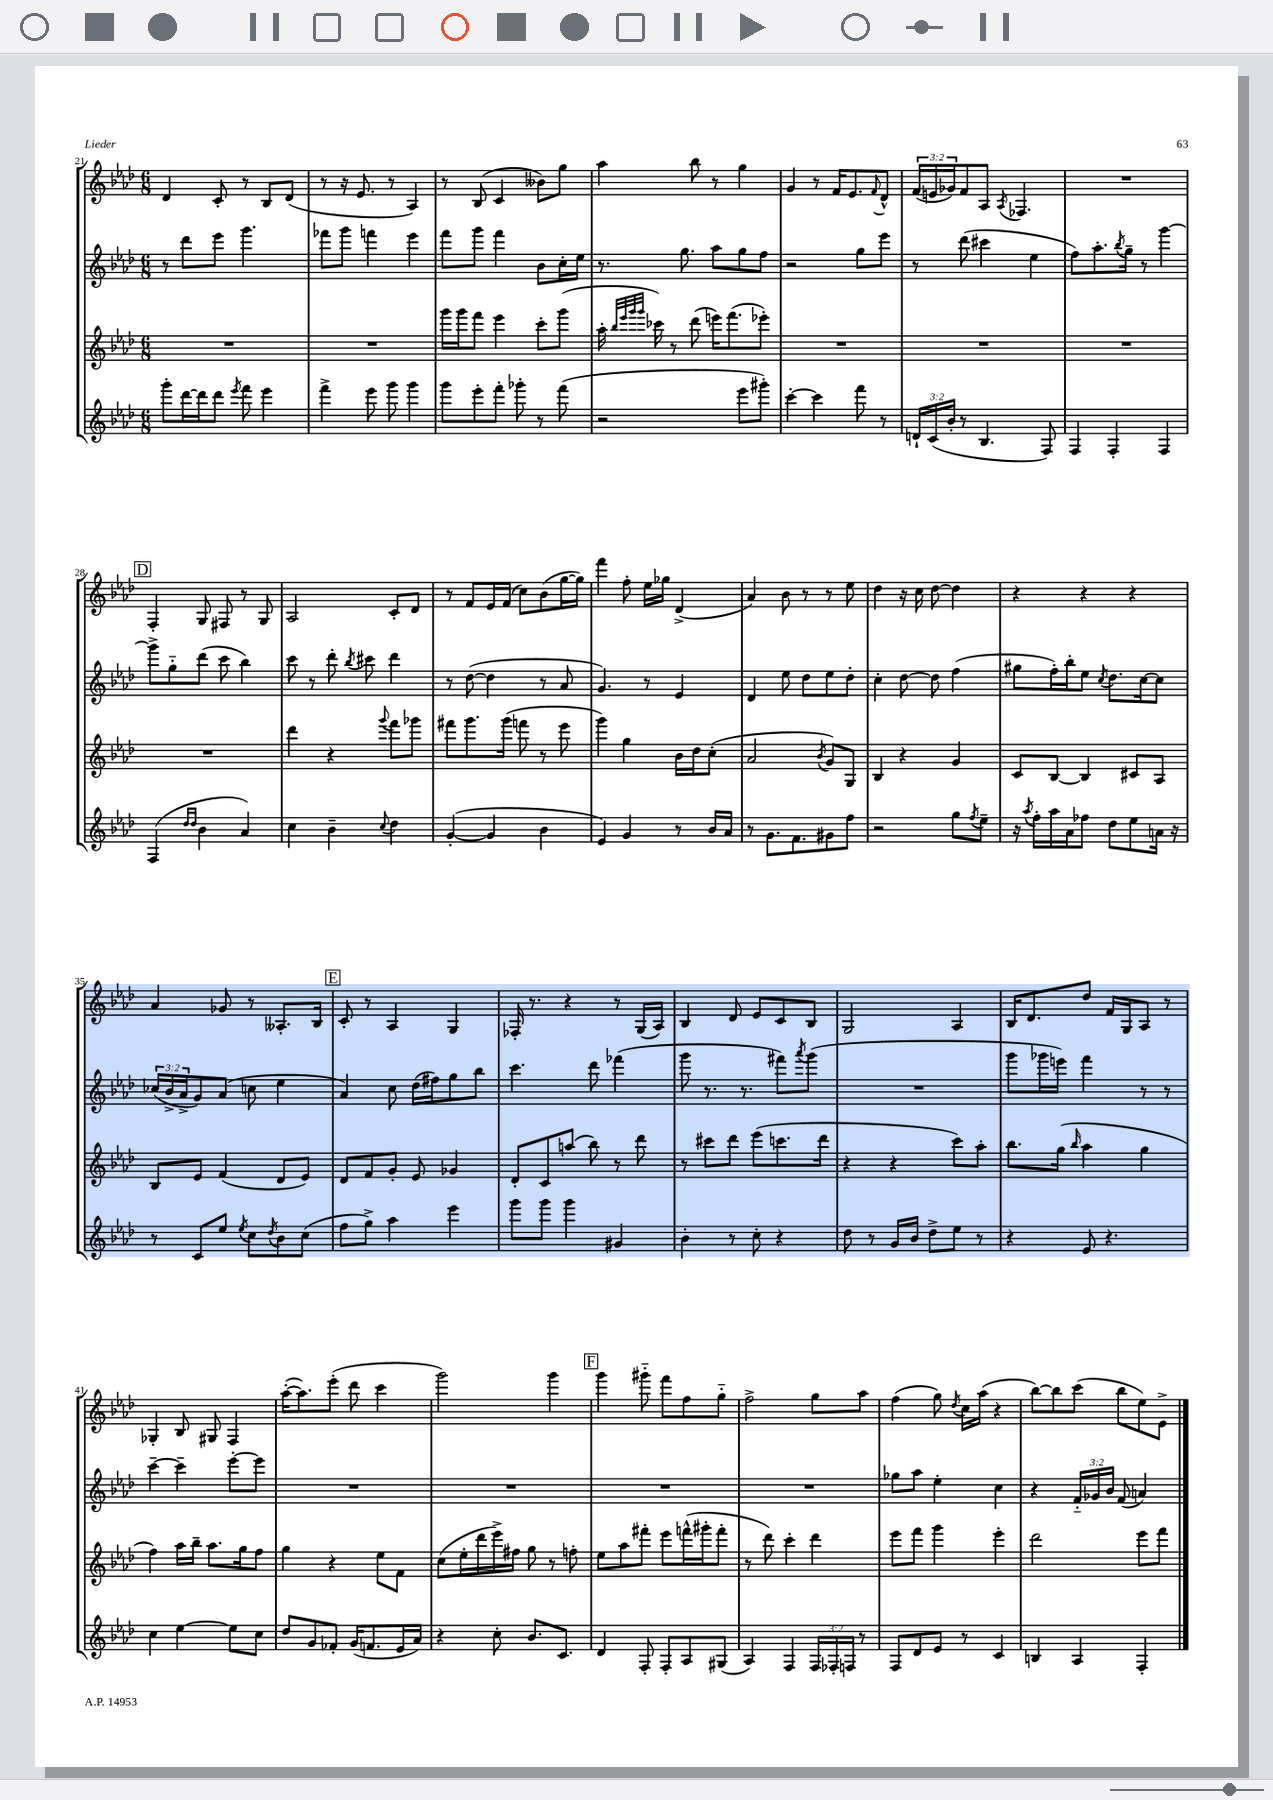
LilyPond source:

<<
\new StaffGroup <<
\new Staff = "s0" {
    \clef treble \key aes \major \numericTimeSignature \time 6/8 \override Staff.TupletNumber.text = #tuplet-number::calc-fraction-text
    des'4 c'8-. r8 bes8 des'8( |
    r8 r16 ees'8. r8 aes4) |
    r8 bes8( c'4 beses'8) g''8 |
    aes''4 bes''8 r8 g''4 |
    g'4 r8 f'16 ees'8. \appoggiatura { f'8 } des'8-^ |
    \tuplet 3/2 { f'16( e'16 ges'16) } f'8 aes8 \acciaccatura { aes8 } fes4. |
    R2. |
    \mark \markup { \box "D" } f4-. g8 fis8 r8 g8 |
    aes2 c'8-. des'8 |
    r8 f'8 ees'16 f'16( c''8) bes'8( g''16~ g''16) |
    f'''4 f''8-. ees''16 ges''16 des'4->( |
    aes'4) bes'8 r8 r8 ees''8 |
    des''4 r16 c''16 des''8~ des''4 |
    r4 r4 r4 |
    aes'4 ges'8 r8 aeses8.-. bes16 |
    \mark \markup { \box "E" } c'8-. r8 aes4 g4 |
    fes16-. r8. r4 r8 g16( aes16) |
    bes4 des'8 ees'8 c'8 bes8 |
    g2 aes4 |
    bes16 des'8. des''8 f'16 g16 aes8 r8 |
    ges4-. bes8 gis8 f4 |
    aes''16~-.( aes''8.) ees'''8-.( des'''8 c'''4 |
    g'''2) g'''4 |
    \mark \markup { \box "F" } g'''4 gis'''8-_ f'''8 f''8 g''8-_ |
    f''2-> g''8 aes''8 |
    f''4( g''8) \acciaccatura { des''8 } c''16 aes''16( r4 |
    bes''8~) bes''8 c'''8( bes''8 ees''8) ees'8-> \bar "|." |
}
\new Staff = "s1" {
    \clef treble \key aes \major \numericTimeSignature \time 6/8 \override Staff.TupletNumber.text = #tuplet-number::calc-fraction-text
    r8 des'''8 ees'''8 g'''4. |
    fes'''8 g'''8 f'''4 ees'''4 |
    f'''8 g'''8 f'''4 bes'8 c''16-. ees''16 |
    r8. g''8. aes''8 g''8 f''8 |
    r2 g''8 ees'''8 |
    r8 des'''8( cis'''4 ees''4 |
    f''8) aes''8.-. \acciaccatura { bes''8 } g''16-- r8 g'''4~ |
    \mark \markup { \box "D" } g'''8-> g''8-_ des'''8( c'''8 bes''4) |
    c'''8 r8 des'''8-. \acciaccatura { bes''8 } cis'''8 des'''4 |
    r8 des''8~( des''4 r8 aes'8 |
    g'4.) r8 ees'4 |
    des'4 ees''8 des''8 ees''8 des''8-. |
    c''4-. des''8~ des''8 f''4( |
    gis''8 f''16-.) bes''16-. ees''8 \acciaccatura { c''8 } des''8. c''16~ c''8 |
    \tuplet 3/2 { ces''16( bes'16-> aes'16-> } g'8) aes'8( c''8 ees''4 |
    \mark \markup { \box "E" } aes'4) c''8 des''16( fis''16) g''8 bes''8 |
    c'''4. des'''8 fes'''4( |
    g'''8 r8. r8. fis'''8) \acciaccatura { aes'''8 } g'''8( |
    R2. |
    g'''8 ges'''16 e'''16) f'''4 r8 r8 |
    c'''4~-- c'''4-- ees'''8~-. ees'''8 |
    R2. |
    R2. |
    \mark \markup { \box "F" } R2. |
    R2. |
    ges''8 aes''8 ees''4-. c''4 |
    r4 \tuplet 3/2 { f'16-_ ges'16 bes'16 } f'8( a'4) \bar "|." |
}
\new Staff = "s2" {
    \clef treble \key aes \major \numericTimeSignature \time 6/8
    R2. |
    R2. |
    g'''16 g'''16 f'''8 ees'''4 c'''8-. g'''8( |
    aes''16-. \grace { bes''32 ees'''32 g'''32 g'''32 } ces'''16) r8 des'''8( e'''16) f'''8.( ees'''8-.) |
    R2. |
    R2. |
    R2. |
    \mark \markup { \box "D" } R2. |
    des'''4 r4 \appoggiatura { g'''8 } f'''8 ges'''8 |
    fis'''8 g'''8. g'''16( f'''8 r8 ees'''8 |
    g'''4) g''4 bes'16 des''16 c''8-.( |
    aes'2 \acciaccatura { bes'8 } g'8) g8 |
    bes4 r4 g'4 |
    c'8 bes8~ bes4 cis'8 aes8 |
    bes8 ees'8 f'4( des'8 ees'8) |
    \mark \markup { \box "E" } des'8 f'8 g'8-. ees'8 ges'4 |
    des'8-. c'8 a''8( bes''8) r8 des'''8 |
    r8 cis'''8 des'''8 ees'''8( c'''8. des'''16 |
    r4 r4 c'''8) aes''8-. |
    bes''8. g''16( \grace { bes''16 } aes''4 g''4 |
    f''4) aes''16 bes''16-- aes''8. g''16 f''8 |
    g''4 r4 ees''8 f'8 |
    c''8( ees''16-. des'''16 ees'''16->) fis''16 g''8 r8 f''8-. |
    \mark \markup { \box "F" } ees''8 aes''8 fis'''8-. ees'''8 f'''16-^( gis'''16-. f'''8-. |
    r8 des'''8) c'''4-. des'''4 |
    ees'''8 f'''8 g'''4 ees'''4-. |
    des'''2 ees'''8 f'''8 \bar "|." |
}
\new Staff = "s3" {
    \clef treble \key aes \major \numericTimeSignature \time 6/8 \override Staff.TupletNumber.text = #tuplet-number::calc-fraction-text
    g'''8-. des'''16~ des'''16 des'''8 \acciaccatura { ees'''8 } f'''8 ees'''4 |
    f'''4-> ees'''8 g'''8 g'''4 |
    g'''8 ees'''8-. f'''8-. ges'''8-. r8 f'''8( |
    r2 ees'''8 gis'''8-.) |
    c'''4~-. c'''4 f'''8 r8 |
    \tuplet 3/2 { d'16-! c'16( bes'16-. } r8 bes4. f8) |
    f4 f4-. f4 |
    \mark \markup { \box "D" } f4( \grace { des''16 des''16 } bes'4 aes'4) |
    c''4 bes'4-- \appoggiatura { c''8 } des''4 |
    g'4~-.( g'4 bes'4 |
    ees'4) g'4 r8 bes'16 aes'16 |
    r8 g'8. f'8. gis'8 f''8 |
    r2 g''8 \acciaccatura { f''8 } ees''8-- |
    r16 \acciaccatura { aes''8 } f''16-. aes''16 aes'16 fes''8 des''8 ees''8 a'16 r16 |
    r8 c'8 ees''8 \acciaccatura { ees''8 } c''8 \acciaccatura { des''8 } bes'8 c''8( |
    \mark \markup { \box "E" } f''8 g''8->) aes''4 ees'''4 |
    g'''8 g'''8 g'''4 gis'4 |
    bes'4-. r8 c''8-. r4 |
    des''8 r8 g'16 bes'16 des''8-> ees''8 r8 |
    r4 ees'8 r4. |
    c''4 ees''4~ ees''8 c''8 |
    des''8 g'8 fes'8-. g'16( f'8. ees'16 aes'16) |
    r4 c''8-. bes'8. c'8. |
    \mark \markup { \box "F" } des'4 f8-. f8-. aes8 gis8( |
    aes4) f4 \tuplet 3/2 { f16 fes16-. f16 } r8 |
    f8 des'8 ees'8 r8 c'4 |
    b4 aes4 f4-. \bar "|." |
}
>>
>>
\layout { \context { \Score currentBarNumber = #21 } }
